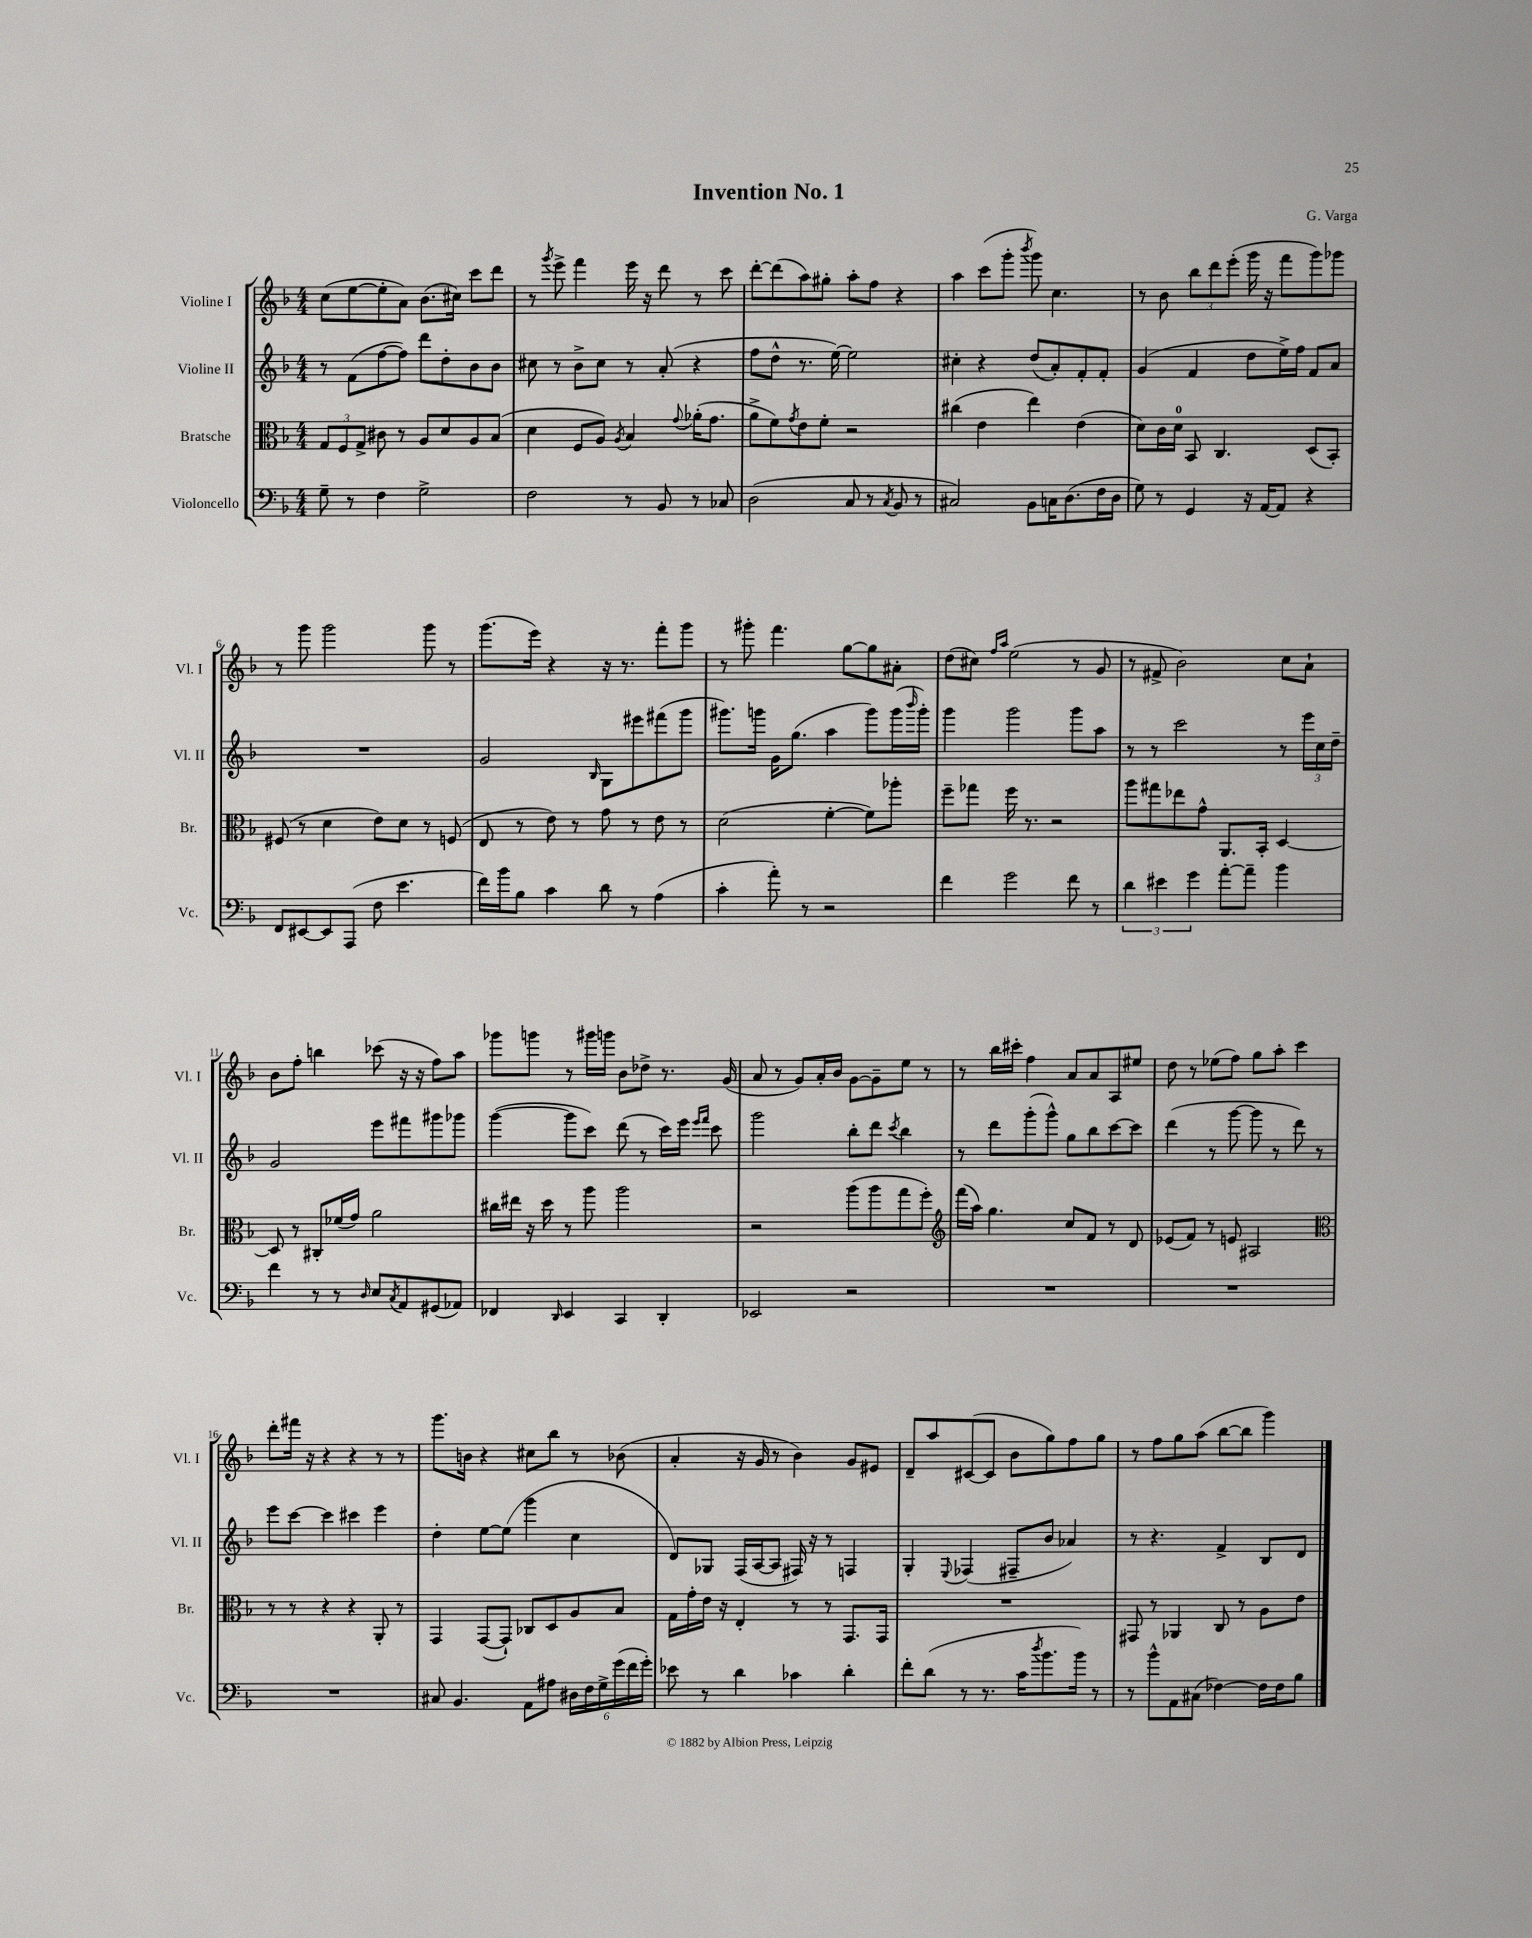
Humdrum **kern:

**kern	**kern	**kern	**kern
*part4	*part3	*part2	*part1
*staff4	*staff3	*staff2	*staff1
*I"Violoncello	*I"Bratsche	*I"Violine II	*I"Violine I
*I'Vc.	*I'Br.	*I'Vl. II	*I'Vl. I
*clefF4	*clefC3	*clefG2	*clefG2
*k[b-]	*k[b-]	*k[b-]	*k[b-]
*M4/4	*M4/4	*M4/4	*M4/4
=1	=1	=1	=1
8G~\	12G/L	8r	(8cc\L
.	12F/	.	.
8r	.	(8f\L	[8ee\
.	12G^/J	.	.
4F\	8c#X\	[8ff\	8ee'\]
.	8r	8ff\J])	8a\J)
2G^\	8A/L	8ddd\L	(8.b-\L
.	8d/	8dd'\	.
.	.	.	16cc#X\Jk)
.	8A/	8b-\	8ccc\L
.	(8B-/J	8b-\J	8ddd\J
=2	=2	=2	=2
2F\	4d\	8cc#X\	8r
.	.	.	8qggg/
.	.	8r	8eee^\
.	8F/L	8b-^\L	4fff\
.	8A/J)	8cc#\J	.
.	8qA/	.	.
8r	4B-/	8r	16eee\
.	.	.	16r
8BB-/	.	(8a'/	8ddd\
.	8qqg/	.	.
8r	(16a-X'\KL	4r	8r
.	8.g\J	.	.
8C-X/	.	.	8ccc\
=3	=3	=3	=3
(2D\	8a^\L	8ff\L	[8ddd'\L
.	8f\)	8dd^^\J	(8ddd\]
.	8qg/	.	.
.	8e\	8.r	8aa\)
.	8f'\J	.	8gg#X'\J
.	.	[16ee\)	.
8C/	2r	2ee\]	8aa'\L
8r	.	.	8ff\J
8qC/	.	.	.
8BB-/	.	.	4r
8r	.	.	.
=4	=4	=4	=4
2C#X/)	(4cc#X\	4cc#X'\	4aa\
.	4e\	4r	(8ccc\L
.	.	.	8ggg'\J
.	.	.	8qbbb-/
8BB-\L	4ee\)	(8dd/L	8ggg\)
16Cn\K	.	8a'/)	4.cc\
(8.D\	.	.	.
.	(4e\	8f'/	.
16F\L	.	8f'/J	.
16D\JJ	.	.	.
=5	=5	=5	=5
8G\)	8d\L)	(4g/	8r
8r	16c\L	.	8b-\
.	16d\JJ	.	.
4GG/	8BB-/	4f/	12bb-\L
.	.	.	12ddd\
.	4.C/	.	.
.	.	.	(12eee'\J
16r	.	8dd\L	16ggg\
[16AA/KL	.	.	16r
8AA/J]	.	16ee^\L)	8fff\L
.	.	16ff\JJ	.
4r	(8D/L	8f/L	8ggg\)
.	8BB-'/J)	8a/J	8ggg-X\J
!!LO:LB:g=z
=6	=6	=6	=6
8FF/L	(8F#X/	1r	8r
[8EE#X/	8r	.	8ggg\
8EE#/]	4d\	.	2ggg\
(8AAA/J	.	.	.
8F\	8e\L)	.	.
4.e\	8d\J	.	.
.	8r	.	8ggg\
.	(8Fn/	.	8r
=7	=7	=7	=7
16f\LL)	8E/	2g/	(8.ggg\L
16b-\J	.	.	.
8B-\J	8r	.	.
.	.	.	16eee\Jk)
4c\	8e\)	.	4r
.	8r	.	.
.	.	16qqB-/	.
8d\	8g\	8G\L	16r
.	.	.	8.r
8r	8r	8eee#X\	.
(4A\	8e\	(8fff#X\	8fff'\L
.	8r	8ggg\J	8ggg\J
=8	=8	=8	=8
4c'\	(2d\	8.ggg#X\L)	8r
.	.	.	8ggg#X'\
.	.	16gggn\Jk	.
8a'\)	.	16g\KL	4.fff\
.	.	(8.gg\J	.
8r	.	.	.
2r	[4f'\	4aa\	.
.	.	.	[8gg\L
.	8f\L])	8ggg\L)	8gg\]
.	8aa-X'\J	(16ggg\L	8a#X'\J
.	.	16qqbbb-/	.
.	.	16ggg'\JJ)	.
=9	=9	=9	=9
4f\	8ff~\L	4ggg\	(8dd\L
.	8gg-X\J	.	8cc#X\J)
.	.	.	16qqff/LL
.	.	.	16qqaa/JJ
2g\	16ff\	2ggg\	(2ee\
.	8.r	.	.
.	2r	.	.
8f\	.	8ggg\L	8r
8r	.	8aa\J	8g/
=10	=10	=10	=10
6d\	8aa\L	8r	8r
.	8gg#X\	8r	8f#X^/
6e#X\	.	.	.
.	8ee-X\	2ccc\	2b-\)
6g\	.	.	.
.	8g^^\J	.	.
[8a'\L	8.AA/L	.	.
8a~\J]	.	.	.
.	16BB-'/Jk	.	.
4b-\	[4D/	8r	8cc\L
.	.	24eee\LL	8a`\J
.	.	24cc\	.
.	.	24dd~\JJ	.
!!LO:LB:g=z
=11	=11	=11	=11
4f\	8D/]	2g/	8b-\L
.	8r	.	8ff'\J
8r	8C#X'/L	.	4bbn\
8r	(16f-X/L	.	.
.	16g/JJ)	.	.
16qqD/	.	.	.
8E/L	2a\	8eee\L	(8ccc-X\
8qC/	.	.	.
8AA/	.	8fff#X\	16r
.	.	.	16r
(8GG#X/	.	8ggg#X\	8ff\L)
8AA-X/J)	.	8ggg-X\J	8aa\J
=12	=12	=12	=12
4FF-X/	16cc#X\LL	([4ggg\	8ggg-X\L
.	16ee#X\JJ	.	.
.	16r	.	8gggn\J
.	16dd\	.	.
16qqDD/	.	.	.
4EE/	8r	8ggg\L]	8r
.	8aa\	8ccc\J)	16ggg#X\LL
.	.	.	16gggn\JJ
4CC/	2aa\	(8ddd\	8b-\L
.	.	8r	8dd-X^\J
4DD'/	.	16ccc\LL)	8.r
.	.	16eee\JJ	.
.	.	16qqeee/LL	.
.	.	16qqfff/JJ	.
.	.	8ccc\	.
.	.	.	(16g/
=13	=13	=13	=13
2EE-X/	2r	2ggg\	8a/
.	.	.	8r
.	.	.	8g/L)
.	.	.	16a'/L
.	.	.	16b-/JJ
2r	(8aa\L	8bb-'\L	[8g\L
.	8aa\	8ddd\J	8g~\]
.	.	8qccc/	.
.	8gg\	4bb-\	8ee\J
.	8ff'\J)	.	8r
=14	=14	=14	=14
*	*clefG2	*	*
1r	(16fff\LL	8r	8r
.	16aa\JJ)	.	.
.	4.gg\	8ddd\L	16bb-\LL
.	.	.	16ccc#X'\JJ
.	.	(8ggg'\	4ff\
.	.	8ggg^^\J)	.
.	8cc/L	8gg\L	8a/L
.	8f/J	8bb-\	8a/
.	8r	[8ccc\	8A/
.	8d/	8ccc\J]	8ee#X/J
=15	=15	=15	=15
1r	(8e-X/L	(4ddd\	8dd\
.	8f/J)	.	8r
.	8r	8r	(8ee-X\L
.	8en/	[8ggg\	8ff\J)
.	2A#X/	8ggg\]	8gg\L
.	.	8r	8aa'\J
.	.	8ddd\)	4ccc\
.	.	8r	.
!!LO:LB:g=z
=16	=16	=16	=16
*	*clefC3	*	*
1r	8r	8eee\L	8ddd'\L
.	8r	[8ccc\J	16fff#X\Jk
.	.	.	16r
.	4r	4ccc\]	4r
.	4r	4ccc#X\	4r
.	8AA'/	4eee\	8r
.	8r	.	8r
=17	=17	=17	=17
8C#X/	4GG/	4dd'\	8.ggg\L
4.BB-/	.	.	.
.	.	.	16bn\Jk
.	([8GG/L	[8ee\L	4r
.	8GG`/J])	(8ee\J]	.
8AA\L	8C-X/L	4ggg\	8cc#X\L
8A#X\J	8D/	.	8bb-\J
24D#X\LL	8A/	4cc\	8r
24F\	.	.	.
24G^\	.	.	.
(24g\	8B-/J	.	(8b-X\
24f\	.	.	.
24g'\JJ)	.	.	.
=18	=18	=18	=18
8e-X\	16G\LL	8d/L)	4a'/
.	16g'\	.	.
8r	16e\JJ	8G-X/J	.
.	16r	.	.
4d\	4E'/	(16F/LL	16r
.	.	[16A/J	16g/
.	.	8A/J]	8r
4c-X\	8r	16F#X/)	4b-\)
.	.	16r	.
.	8r	8r	.
4d'\	8.GG/L	4Fn/	8g/L
.	.	.	8e#X/J
.	16GG/Jk	.	.
=19	=19	=19	=19
8f'\L	1r	4G'/	8d~/L
(8d\J	.	.	8aa/
.	.	8qqE/	.
8r	.	(4F-X/	([8c#X/
8.r	.	.	8c#/J]
.	.	8F#X~/L	8b-\L
16c\KL	.	.	.
8qdd/	.	.	.
8.b-\	.	8b-/J	8gg\)
.	.	4a-X/)	8ff\
16b-\Jk)	.	.	.
8r	.	.	8gg\J
=20	=20	=20	=20
8r	8GG#X/	8r	8r
8b-^^\L	8r	4.r	8ff\L
8AA\	4AA-X/	.	8gg\
(8C#X\J	.	.	(8aa\J
[4F-X\)	8C/	4f^/	[8bb-\L
.	8r	.	8bb-\J]
16F-\LL]	8A\L	8B-/L	4ggg\)
16F-\J	.	.	.
8B-\J	8e\J	8d/J	.
==	==	==	==
*-	*-	*-	*-
